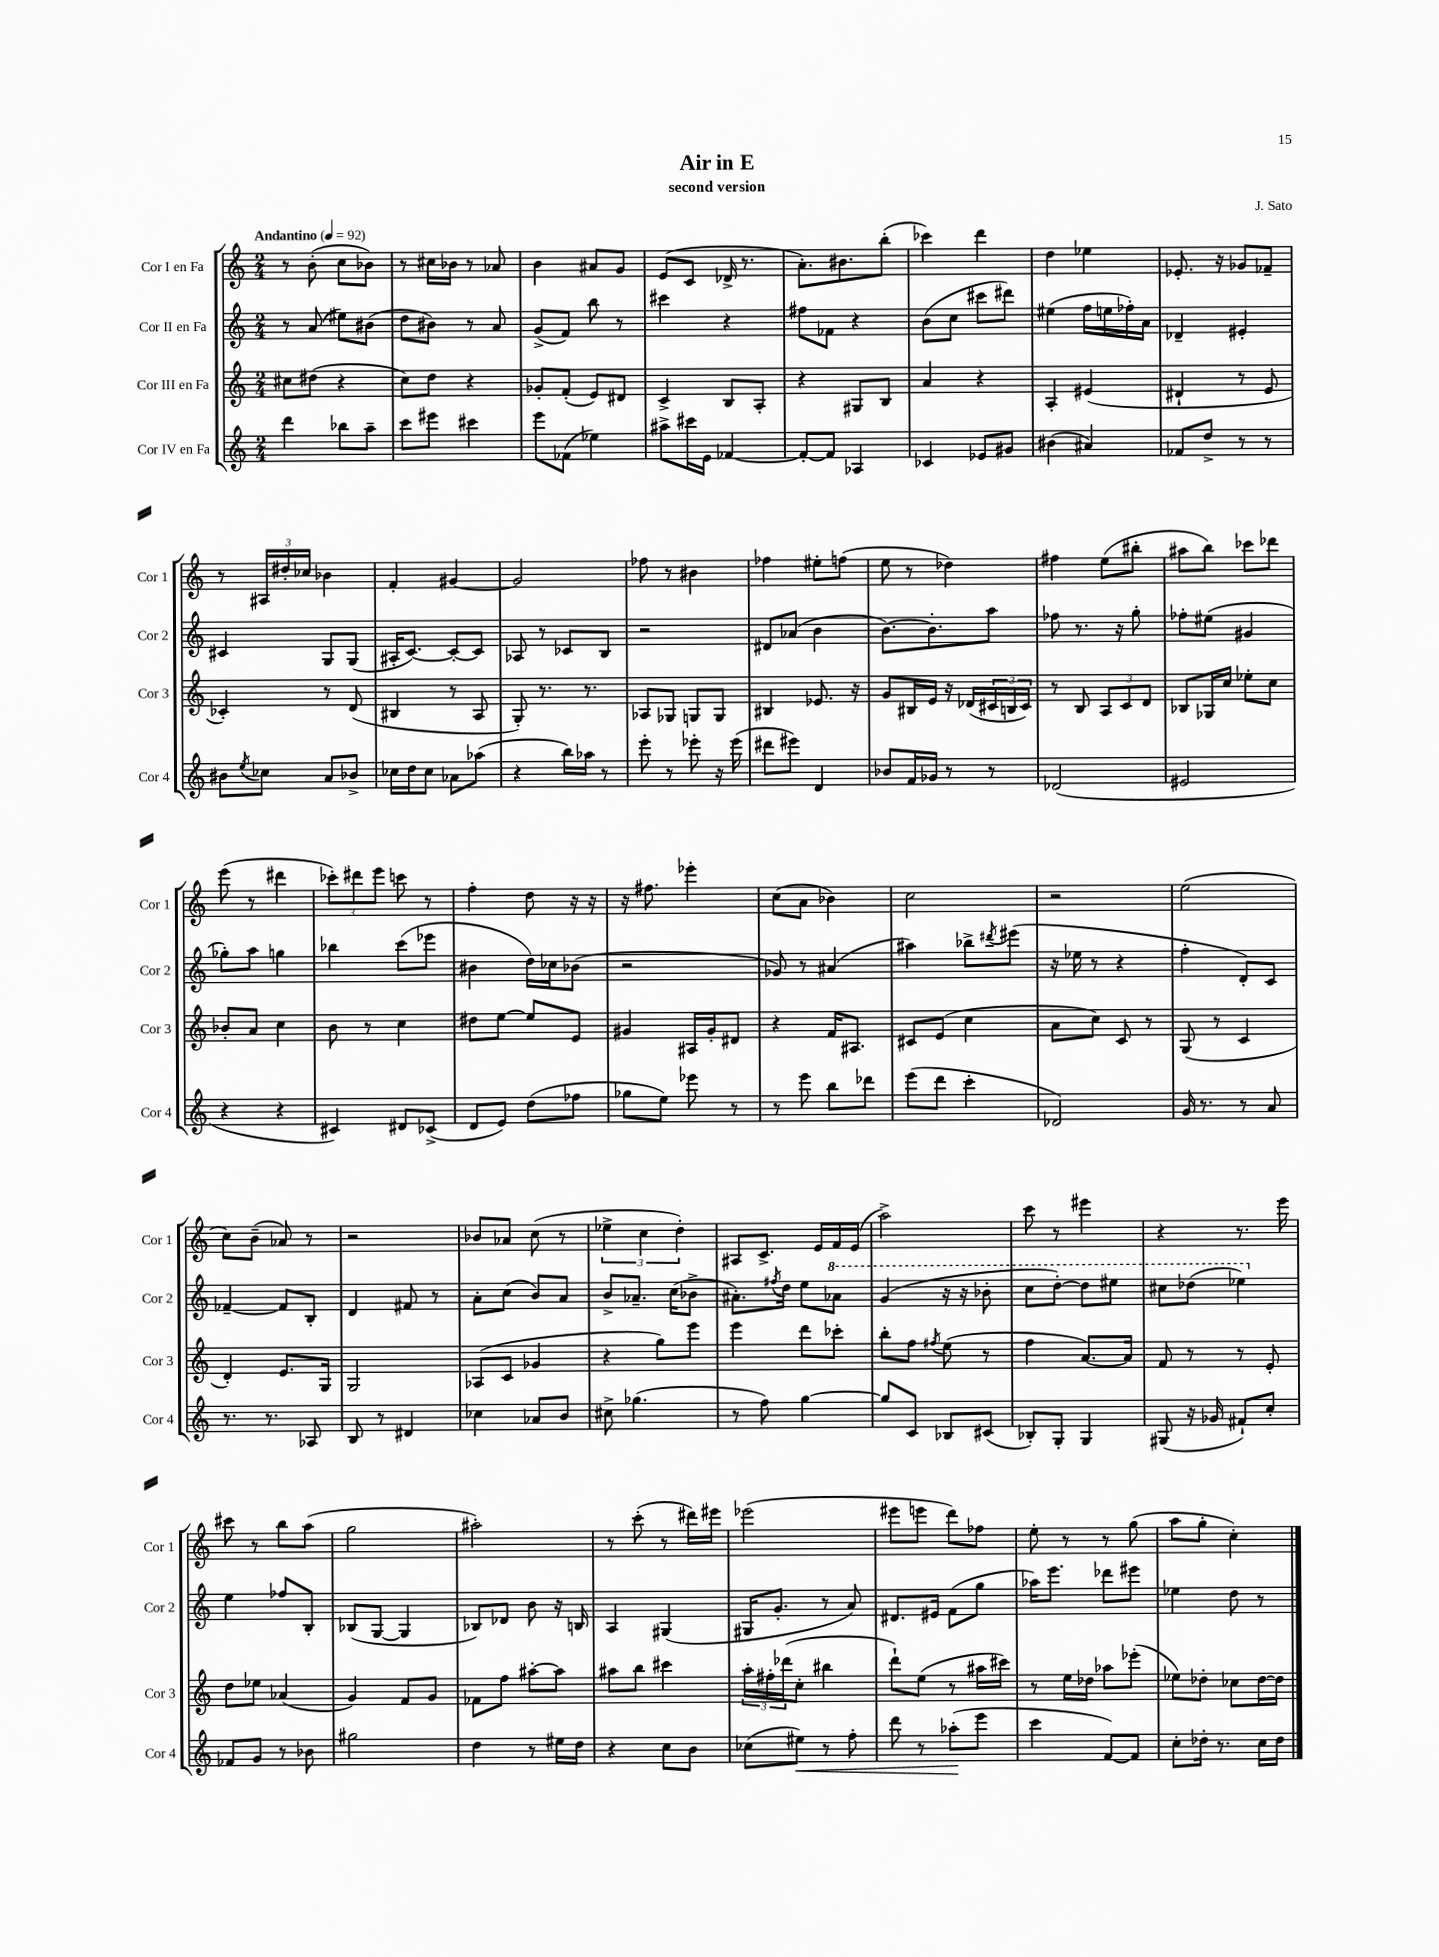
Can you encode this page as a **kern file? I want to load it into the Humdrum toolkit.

**kern	**dynam	**kern	**kern	**kern
*part4	*part4	*part3	*part2	*part1
*staff4	*staff4	*staff3	*staff2	*staff1
*I"Cor IV en Fa	*	*I"Cor III en Fa	*I"Cor II en Fa	*I"Cor I en Fa
*I'Cor 4	*	*I'Cor 3	*I'Cor 2	*I'Cor 1
*clefG2	*	*clefG2	*clefG2	*clefG2
*k[]	*	*k[]	*k[]	*k[]
*M2/4	*	*M2/4	*M2/4	*M2/4
*MM92	*	*MM92	*MM92	*MM92
=1	=1	=1	=1	=1
!	!	!	!	!LO:TX:a:B:t=Andantino
4ddd\	.	8cc#X\L	8r	8r
.	.	(8dd#X\J	(8a/	(8b'\
8bb-X\L	.	4r	8ee#X\L)	8cc\L
8aa~\J	.	.	(8b#X\J	8b-X\J)
=2	=2	=2	=2	=2
8ccc\L	.	8cc\L)	8dd\L	8r
8eee#X\J	.	8dd\J	8b#X\J)	16cc#X\LL
.	.	.	.	16b-X\JJ
4ccc#X\	.	4r	8r	8r
.	.	.	8a/	8a-X/
=3	=3	=3	=3	=3
8eee\L	.	8g-X'/L	(8g^/L	4b\
(8f-X\J	.	(8f'/J	8f/J)	.
4ee-X\)	.	8e/L)	8bb\	8a#X/L
.	.	8d#X/J	8r	8g/J
=4	=4	=4	=4	=4
8aa#X^\L	.	4c^/	4ccc#X\	(8e/L
16ccc#X\L	.	.	.	8c/J
16e\JJ	.	.	.	.
[4f-X/	.	8B/L	4r	16d-X^/
.	.	.	.	8.r
.	.	8A'/J	.	.
=5	=5	=5	=5	=5
8f-'/L_	.	4r	8ff#X\L	8.a'\L)
8f-/J]	.	.	8f-X\J	.
.	.	.	.	8.b#X\
4A-X/	.	8G#X/L	4r	.
.	.	8B/J	.	(8bb'\J
=6	=6	=6	=6	=6
4c-X/	.	4a/	(8b\L	4ccc-X\)
.	.	.	8cc\J	.
8e-X/L	.	4r	8ccc#X\L	4ddd\
8g#X/J	.	.	8ddd#X\J)	.
=7	=7	=7	=7	=7
(4b#X\	.	4A'/	(4ee#X\	4dd\
4a#X/)	.	(4e#X/	16ff\LL	4ee-X\
.	.	.	16een\	.
.	.	.	16ff-X'\)	.
.	.	.	16a\JJ	.
=8	=8	=8	=8	=8
8f-X/L	.	4d#X`/	4d-X~/	8.e-X'/
8dd^/J	.	.	.	.
.	.	.	.	16r
8r	.	8r	4e#X'/	8g-X/L
8r	.	8e/	.	8f-X~/J
!!LO:LB:g=z
=9	=9	=9	=9	=9
8b#X\L	.	4c-X'/)	4c#X/	8r
8qee/	.	.	.	.
8cc-X\J	.	.	.	24A#X/LL
.	.	.	.	24dd#X'/
.	.	.	.	24cc-X/JJ
8a/L	.	8r	8G/L	4b-X\
8b-X^/J	.	(8d/	(8G/J	.
=10	=10	=10	=10	=10
16cc-X\LL	.	4B#X/	16A#X'/KL	4f'/
16dd\J	.	.	[8.c/J)	.
8cc-\J	.	.	.	.
8a-X\L	.	8r	8c'/L_	[4g#X/
(8aa-X\J	.	8A/	8c/J]	.
=11	=11	=11	=11	=11
4r	.	8G'/)	8A-X/	2g#/]
.	.	8.r	8r	.
16bb\LL)	.	.	8c-X/L	.
16aa-X\JJ	.	8.r	.	.
8r	.	.	8B/J	.
=12	=12	=12	=12	=12
8eee'\	.	8A-X/L	2r	8ff-X\
8r	.	8G-X/J	.	8r
8eee-X'\	.	8Gn/L	.	4b#X\
16r	.	8G/J	.	.
(16eee-\	.	.	.	.
=13	=13	=13	=13	=13
8ddd#X\L	.	4B#X/	8d#X/L	4ff-X\
8eee#X\J)	.	.	(8a-X/J	.
4d/	.	8.e-X/	4b\	8ee#X'\L
.	.	.	.	(8ffn\J
.	.	16r	.	.
=14	=14	=14	=14	=14
8b-X/L	.	8g/L	[8.b\L)	8ee\
16f/L	.	16B#X/L	.	8r
16g-X/JJ	.	16e/JJ	8.b'\]	.
8r	.	16r	.	4dd-X\)
.	.	(16d-X/LL	.	.
8r	.	24c#X/	8aa\J	.
.	.	24Bn/	.	.
.	.	24c#/JJ)	.	.
=15	=15	=15	=15	=15
(2d-X/	.	8r	8ff-X\	4ff#X\
.	.	8B/	8.r	.
.	.	12A/L	.	(8ee\L
.	.	.	16r	.
.	.	12c/	.	.
.	.	.	8gg'\	8bb#X'\J
.	.	12d/J	.	.
=16	=16	=16	=16	=16
2e#X/	.	8B-X/L	8ff-X'\L	8aa#X\L
.	.	16G-X/L	(8ee#X\J	8bb\J)
.	.	16cc/JJ	.	.
.	.	8ee-X'\L	4g#X/	8ccc-X\L
.	.	8cc\J	.	8ddd-X\J
!!LO:LB:g=z
=17	=17	=17	=17	=17
4r	.	8b-X'/L	8gg-X'\L)	(8eee\
.	.	8a/J	8aa\J	8r
4r	.	4cc\	4ggn\	4ddd#X\
=18	=18	=18	=18	=18
4c#X/)	.	8b\	4bb-X\	12ccc-X'\L)
.	.	.	.	12ddd#X\
.	.	8r	.	.
.	.	.	.	12eee\J
8d#X/L	.	4cc\	(8ccc\L	8cccn\
(8c-X^/J	.	.	8eee-X\J	8r
=19	=19	=19	=19	=19
8d/L	.	8dd#X\L	4b#X\	4ff'\
8e/J)	.	[8ee\J	.	.
(8dd\L	.	8ee/L]	16dd\LL)	8dd\
.	.	.	16cc-X\J	.
8ff-X\J	.	8e/J	(8b-X\J	16r
.	.	.	.	16r
=20	=20	=20	=20	=20
8gg-X\L	.	4g#X/	2r	16r
.	.	.	.	8.ff#X\
8ee\J)	.	.	.	.
8eee-X\	.	16A#X/LL	.	4eee-X'\
.	.	16g#'/J	.	.
8r	.	8d#X/J	.	.
=21	=21	=21	=21	=21
8r	.	4r	8g-X/)	(8cc\L
8eee\	.	.	8r	8a\J
8bb\L	.	16f/KL	(4a#X/	4b-X\)
.	.	8.A#X/J	.	.
8ddd-X\J	.	.	.	.
=22	=22	=22	=22	=22
(8eee\L	.	8c#X/L	4aa#X\)	2cc\
8ddd\J	.	(8e/J	.	.
4ccc'\	.	4cc\	8bb-X^\L	.
.	.	.	8qddd#X/	.
.	.	.	(8eee#X\J	.
=23	=23	=23	=23	=23
2d-X/)	.	8a\L	16r	2r
.	.	.	16ee-X\	.
.	.	8cc\J)	8r	.
.	.	8c/	4r	.
.	.	8r	.	.
=24	=24	=24	=24	=24
16g/	.	(8G/	4ff'\	(2ee\
8.r	.	.	.	.
.	.	8r	.	.
8r	.	4c/	8d'/L)	.
8a/	.	.	8c/J	.
!!LO:LB:g=z
=25	=25	=25	=25	=25
8.r	.	4d'/)	[4f-X~/	8cc\L)
.	.	.	.	(8b~\J
8.r	.	.	.	.
.	.	8.e/L	8f-/L]	8a-X/)
8A-X/	.	.	8B'/J	8r
.	.	16G/Jk	.	.
=26	=26	=26	=26	=26
8B/	.	2G/	4d/	2r
8r	.	.	.	.
4d#X/	.	.	8f#X/	.
.	.	.	8r	.
=27	=27	=27	=27	=27
4cc-X\	.	(8A-X/L	8a'\L	8b-X/L
.	.	8c/J	(8cc\J	8a-X/J
8a-X/L	.	4g-X/	8b/L)	(8cc\
8b/J	.	.	8a/J	8r
=28	=28	=28	=28	=28
8cc#X^\	.	4r	8b^/L	6ee-X^\
(4.gg-X\	.	.	8.a-X~/J	.
.	.	.	.	6cc\
.	.	8gg\L)	.	.
.	.	.	(16cc\KL	.
.	.	.	.	6dd'\)
.	.	8eee\J	8b-X^\J	.
=29	=29	=29	=29	=29
8r	.	4eee\	8.a#X'\L)	8A#X/L
8ff\)	.	.	.	8.c^/J
.	.	.	8qff#X/	.
.	.	.	16dd\Jk	.
[4gg\	.	8ddd\L	8ee\L	.
.	.	.	.	16e/LL
*	*	*	*8va	*
.	.	8ccc-X'\J	8aa-X\J	16f/
.	.	.	.	(16e/JJ
=30	=30	=30	=30	=30
8gg/L]	.	8bb'\L	(4gg/	2aa^\)
8c/J	.	8ff\J	.	.
.	.	8qff#X/	.	.
8B-X/L	.	(8ee\	16r	.
.	.	.	16r	.
(8c#X/J	.	8r	8bb-X'\	.
=31	=31	=31	=31	=31
8B-X'/L)	.	4ff\	8ccc\L	8ccc\
8G'/J	.	.	[8ddd'\J)	8r
4G/	.	[8.a/L)	8ddd\L]	4eee#X\
.	.	.	8eee#X\J	.
.	.	16a/Jk]	.	.
=32	=32	=32	=32	=32
(8G#X/	.	8f/	8ccc#X\L	4r
16r	.	8r	(8ddd-X\J	.
16g-X/	.	.	.	.
8f#X`/L)	.	8r	4eee-X\)	8.r
8cc'/J	.	8e'/	.	.
.	.	.	.	16eee\
!!LO:LB:g=z
=33	=33	=33	=33	=33
*	*	*	*X8va	*
8f-X/L	.	8dd\L	4ee\	8ccc#X\
8g/J	.	8ee-X\J	.	8r
8r	.	(4a-X/	8ff-X/L	8bb\L
8b-X\	.	.	8B'/J	(8aa\J
=34	=34	=34	=34	=34
2gg#X\	.	4g/)	(8B-X/L	2gg\
.	.	.	[8G/J	.
.	.	8f/L	4G/]	.
.	.	8g/J	.	.
=35	=35	=35	=35	=35
4dd\	.	8f-X\L	8B-X/L)	2aa#X'\)
.	.	8ff\J	8d-X/J	.
8r	.	[8aa#X'\L	8b\	.
16ee#X\LL	.	8aa#\J]	16r	.
16dd\JJ	.	.	16Bn/	.
=36	=36	=36	=36	=36
4r	.	8aa#X\L	4A/	8r
.	.	8bb\J	.	(8ccc'\
8cc\L	.	4ccc#X\	(4G#X/	8r
8b\J	.	.	.	16ddd#X\LL)
.	.	.	.	16eee#X\JJ
=37	=37	=37	=37	=37
(8cc-X\L	.	24aa'\LL	16G#X/KL	(2eee-X\
.	.	24ff#X'\	.	.
.	.	.	8.g'/J	.
.	.	(24ddd-X\J	.	.
!	!LO:HP:b	!	!	!
8ee#X\J)	<	8cc'\J	.	.
8r	.	4bb#X\	8r	.
8ff'\	.	.	8a/)	.
=38	=38	=38	=38	=38
8ddd\	.	8ddd`\L)	8.d#X/L	8eee#X\L
8r	.	(8ee\J	.	8eeen\J
.	.	.	16e#X/Jk	.
(8aa-X'\L	.	8r	(8f\L	8ddd\L)
8eee\J	[	16aa#X\LL	8gg\J	8ff-X\J
.	.	16ccc#X\JJ)	.	.
=39	=39	=39	=39	=39
4ccc\	.	8r	16aa-X\KL)	8ee'\
.	.	.	8.eee\J	.
.	.	16ee\LL	.	8r
.	.	16dd-X\JJ	.	.
[8f/L)	.	8aa-X\L	8ddd-X\L	8r
8f/J]	.	(8eee-X'\J	8eee#X\J	(8gg\
=40	=40	=40	=40	=40
8cc'\L	.	8ee-X\L)	4ee-X\	8aa\L
16dd-X'\Jk	.	8dd-X'\J	.	8gg'\J
8.r	.	.	.	.
.	.	8cc-X\L	8dd\	4cc'\)
16cc\LL	.	[16dd-\L	8r	.
16dd-\JJ	.	16dd-\JJ]	.	.
==	==	==	==	==
*-	*-	*-	*-	*-
